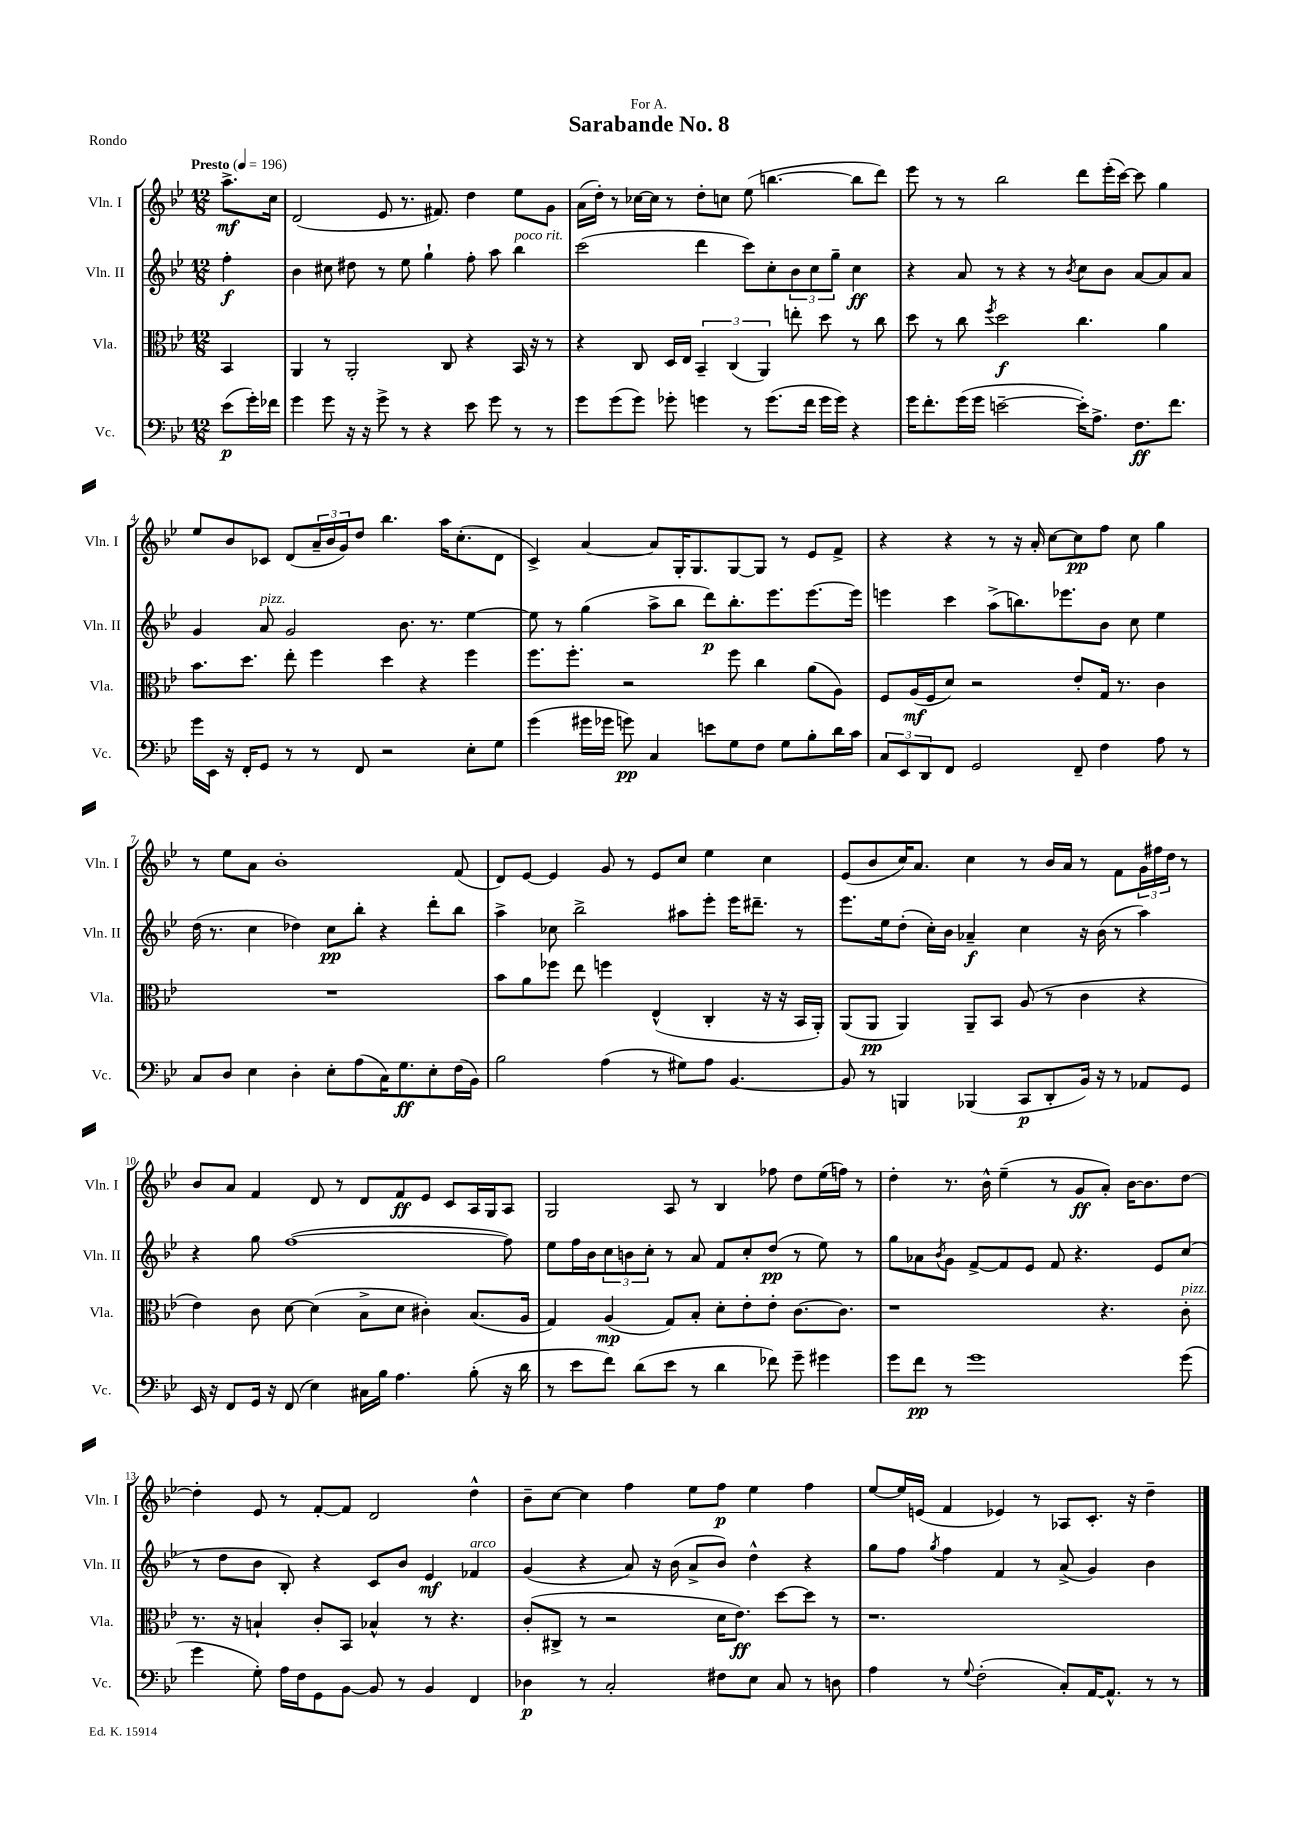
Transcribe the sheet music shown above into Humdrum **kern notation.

**kern	**kern	**kern	**kern
*staff4	*staff3	*staff2	*staff1
*clefF4	*clefC3	*clefG2	*clefG2
*k[b-e-]	*k[b-e-]	*k[b-e-]	*k[b-e-]
*M12/8	*M12/8	*M12/8	*M12/8
*MM196	*MM196	*MM196	*MM196
(8e-\L	4BB-/	4ff'\	8.aa^\L
16g'\L)	.	.	.
16f-\JJ	.	.	16cc\Jk
=	=	=	=
4g\	4AA/	4b-\	(2d/
8g\	8r	8cc#\	.
16r	2AA'/	8dd#\	.
16r	.	.	.
8g^\	.	8r	8e-/
8r	.	8ee-\	8.r
4r	.	4gg`\	.
.	.	.	8.f#/)
.	8C/	.	.
8e-\	4r	8ff'\	4dd\
8g\	.	8aa\	.
8r	16BB-/	4bb-\	8ee-\L
.	16r	.	.
8r	8r	.	8g\J
=	=	=	=
8g\L	4r	(2ccc\	(16a\LL
.	.	.	16dd'\JJ)
(8g\	.	.	8r
8g\J)	8C/	.	[16cc-\LL
.	.	.	16cc-\]JJ
8g-'\	16D/LL	.	8r
.	16E-/JJ	.	.
4g\	6BB-~/	4ddd\	8dd'\L
.	.	.	8cc\J
.	(6C/	.	.
8r	.	8ccc\L)	(8ee-\
.	6AA/)	.	.
(8.g\L	.	8cc'\	[4.bb\
.	8ee'\	12b-\	.
16f\Jk	.	.	.
.	.	12cc\	.
16g\LL	8dd\	.	.
.	.	12gg~\J	.
16g\JJ)	.	.	.
4r	8r	4cc\	8bb\]L
.	8cc\	.	8ddd\J)
=	=	=	=
16g\LK	8dd\	4r	8eee-\
8.f'\	.	.	.
.	8r	.	8r
(16g\L	8cc\	8a/	8r
16g\JJ	.	.	.
.	8qff/	.	.
[2e~\	2dd\	8r	2bb-\
.	.	4r	.
.	.	8r	.
.	.	8qb-/	.
16e'\]LK)	4.cc\	8cc\L	8ddd\L
8.A^\J	.	.	.
.	.	8b-\J	(16eee-'\L
.	.	.	[16ccc\JJ)
8.F\L	.	[8a/L	8ccc\]
.	4a\	8a/]	4gg\
8.f\J	.	.	.
.	.	8a/J	.
=	=	=	=
16g\LL	8.b-\L	4g/	8ee-/L
16EE-\JJ	.	.	.
16r	.	.	8b-/
16FF'/LK	8.dd\J	.	.
8GG/J	.	8a/	8c-/J
8r	8ee-'\	2g/	(8d/L
8r	4ff\	.	24a~/L
.	.	.	24b-/
.	.	.	24g/J)
8FF/	.	.	8dd/J
2r	4dd\	.	4.bb-\
.	.	8.b-\	.
.	4r	.	.
.	.	8.r	.
.	.	.	16aa\LK
.	.	.	(8.cc'\
8E-'\L	4ff\	[4ee-\	.
8G\J	.	.	8d\J
=	=	=	=
(4g\	8.ff\L	8ee-\]	4c^/)
.	.	8r	.
.	8.ff'\J	.	.
16g#\LL	.	(4gg\	[4a/
16g-\JJ	.	.	.
8g\)	2r	.	.
4C/	.	8aa^\L	8a/]L
.	.	8bb-\J	16G'/K
.	.	.	8.G/
8e\L	.	8ddd\L)	.
8G\	8ff\	8.bb-'\	[8G/
8F\J	4cc\	.	8G/]J
.	.	8.eee-\	.
8G\L	.	.	8r
8B-'\	(8a\L	[8.eee-\	8e-/L
16d\L	8A\J)	.	8f^/J
16c\JJ	.	16eee-\]Jk	.
=	=	=	=
12C/L	8F/L	4eee\	4r
12EE-/	.	.	.
.	(16A/L	.	.
12DD/	.	.	.
.	16F/J	.	.
8FF/J	8d/J)	4ccc\	4r
2GG/	2r	.	.
.	.	(8aa^\L	8r
.	.	8.bb\)	16r
.	.	.	16a'/
.	.	.	[8cc\L
.	.	8.eee-\	.
8FF~/	8e-'/L	.	8cc\]
4F\	16G/Jk	8b-\J	8ff\J
.	8.r	.	.
.	.	8cc\	8cc\
8A\	4c\	4ee-\	4gg\
8r	.	.	.
=	=	=	=
8C/L	1.r	(16dd\	8r
.	.	8.r	.
8D/J	.	.	8ee-\L
4E-\	.	4cc\	8a\J
.	.	.	1b-'
4D'\	.	4dd-\)	.
8E-'\L	.	8cc\L	.
(8A\	.	8bb-'\J	.
16C\K)	.	4r	.
8.G\	.	.	.
8E-'\	.	8ddd'\L	.
(16F\L	.	8bb-\J	(8f/
16BB-\JJ)	.	.	.
=	=	=	=
2B-\	8b-\L	4aa^\	8d/L)
.	8a\	.	[8e-/J
.	8ff-\J	8cc-\	4e-/]
.	8ee-\	2bb-^\	.
(4A\	4ff\	.	8g/
.	.	.	8r
8r	(4E-^^/	.	8e-/L
8G#\L)	.	8aa#\L	8cc/J
8A\J	4C'/	8eee-'\J	4ee-\
[4.BB-/	.	16eee-\LK	.
.	.	8.ddd#~\J	.
.	16r	.	4cc\
.	16r	.	.
.	16BB-/LL	8r	.
.	16AA'/JJ)	.	.
=	=	=	=
8BB-/]	(8AA/L	8.eee-\L	(8e-/L
8r	8AA/J	.	8b-/
.	.	16ee-\k	.
4BBB/	4AA/)	(8dd'\J	16cc/K)
.	.	.	8.a/J
.	.	16cc'\LL)	.
.	.	16b-\JJ	.
(4BBB-/	8AA~/L	4a-~/	4cc\
.	8BB-/J	.	.
8CC/L	(8A/	4cc\	8r
8DD'/	8r	.	16b-/LL
.	.	.	16a/JJ
16BB-/Jk)	4c\	16r	8r
16r	.	(16b-\	.
8r	.	8r	8f\L
8AA-/L	4r	4aa\)	24g\L
.	.	.	24ff#\
.	.	.	24dd\JJ
8GG/J	.	.	8r
=	=	=	=
16EE-/	4e-\)	4r	8b-/L
16r	.	.	.
8FF/L	.	.	8a/J
16GG/Jk	8c\	8gg\	4f/
16r	.	.	.
(8FF/	[8d\	([1ff	.
4E-\)	(4d\]	.	8d/
.	.	.	8r
16C#\LL	8B-^\L	.	8d/L
16B-\JJ	.	.	.
4.A\	8d\J	.	8f/
.	4c#'\)	.	8e-/J
.	.	.	8c/L
(8B-'\	(8.B-/L	.	16A/L
.	.	.	16G/J
16r	.	8ff\])	8A/J
16d\	16A/Jk	.	.
=	=	=	=
8r	4G/)	8ee-\L	2G/
8e-\L	.	16ff\L	.
.	.	16b-\J	.
8f\J)	(4A/	12cc\	.
.	.	12b\	.
(8d\L	.	.	.
.	.	12cc'\J	.
8e-\J	8G/L)	8r	8A/
8r	8B-'/J	8a/	8r
4d\	8d'\L	8f/L	4B-/
.	8e-'\	8cc'/	.
8f-\)	8e-'\J	(8dd/J	8ff-\
8g~\	[8.c\L	8r	8dd\L
4g#\	.	8ee-\)	(16ee-\L
.	8.c\]J	.	16ff\JJ)
.	.	8r	8r
=	=	=	=
8g\L	1r	8gg\L	4dd'\
8f\J	.	8a-\	.
.	.	8qb-/	.
8r	.	8g\J	8.r
1g	.	[8f^/L	.
.	.	.	16b-^^\
.	.	8f/]	(4ee-~\
.	.	8e-/J	.
.	.	8f/	8r
.	.	4.r	8g/L
.	4.r	.	8a'/J)
.	.	.	[16b-\LK
.	.	.	8.b-\]
.	.	8e-/L	.
(8g\	8c'\	(8cc/J	[8dd\J
=	=	=	=
4g\	8.r	8r	4dd'\]
.	.	8dd\L	.
.	16r	.	.
8G'\)	4B`/	8b-\J	8e-/
16A\LL	.	8B-'/)	8r
16F\J	.	.	.
8GG\	8c'/L	4r	[8f'/L
[8BB-\J	8BB-/J	.	8f/]J
8BB-/]	4B-^^/	8c/L	2d/
8r	.	8b-/J	.
4BB-/	8r	4e-/	.
.	4.r	.	.
4FF/	.	4f-/	4dd^^\
=	=	=	=
4D-\	(8c'/L	(4g/	8b-~\L
.	8C#^/J	.	[8cc\J
8r	8r	4r	4cc\]
2C'/	2r	.	.
.	.	8a/)	4ff\
.	.	16r	.
.	.	(16b-\	.
.	.	8a^/L	8ee-\L
8F#\L	16d\LK	8b-/J)	8ff\J
.	8.e-\J)	.	.
8E-\J	.	4dd^^\	4ee-\
8C/	[8dd\L	.	.
8r	8dd\]J	4r	4ff\
8D\	8r	.	.
=	=	=	=
4A\	1.r	8gg\L	[8ee-/L
.	.	8ff\J	16ee-/]L
.	.	.	(16e/JJ
.	.	8qgg/	.
8r	.	4ff\	4f/
8qqG/	.	.	.
(2F'\	.	.	.
.	.	4f/	4e-/)
.	.	8r	8r
8C'/L)	.	(8a^/	8A-/L
[16AA/K	.	4g/)	8.c'/J
8.AA^^/]J	.	.	.
.	.	.	16r
8r	.	4b-\	4dd~\
8r	.	.	.
==	==	==	==
*-	*-	*-	*-
